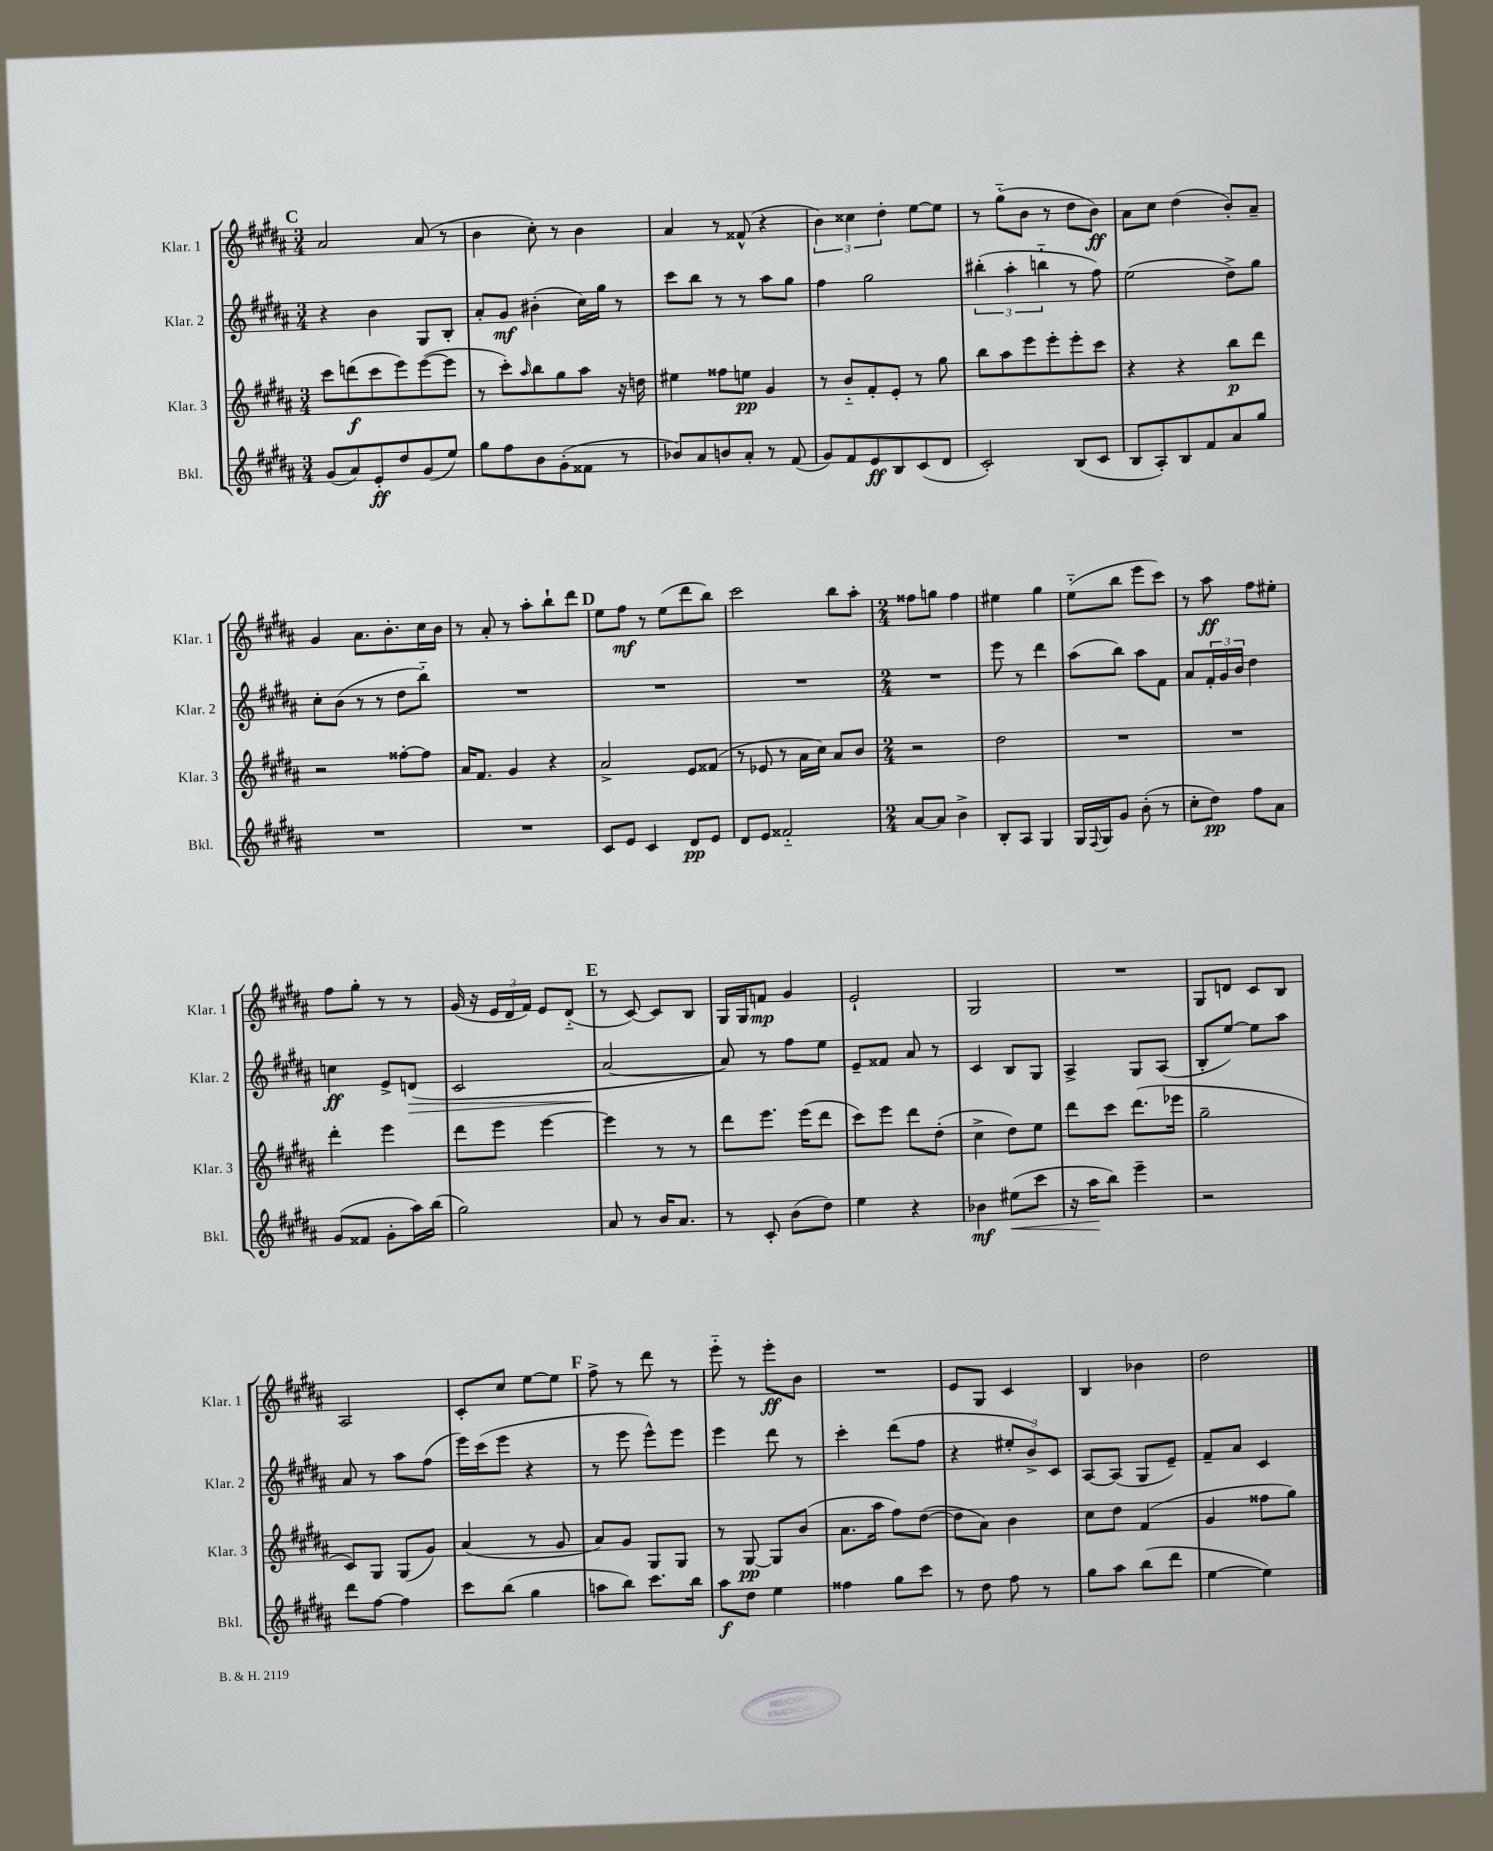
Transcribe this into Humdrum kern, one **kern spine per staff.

**kern	**kern	**kern	**kern
*staff4	*staff3	*staff2	*staff1
*clefG2	*clefG2	*clefG2	*clefG2
*k[f#c#g#d#a#]	*k[f#c#g#d#a#]	*k[f#c#g#d#a#]	*k[f#c#g#d#a#]
*M3/4	*M3/4	*M3/4	*M3/4
(8g#	8ccc#	4r	2a#
8a#)	(8ddd	.	.
8e'	8ccc#	4b	.
8dd#	8eee)	.	.
(8g#	([8eee	8G#	(8a#
8ee)	8eee]	8B'	8r
=	=	=	=
8gg#	8r	8a#'	4b
8ff#	8ccc#')	8g#	.
.	16qqaa#	.	.
8b	8bb	(4b#'	8cc#')
(8g#'	8gg#	.	8r
8f##	8aa#	16cc#)	4b
.	.	16gg#	.
8r	16r	8r	.
.	16dd	.	.
=	=	=	=
8b-)	4ee#	8ccc#	4a#
8a#	.	8bb	.
8b	8ff##	8r	8r
8a#'	8ee	8r	(8f##^^
8r	4g#	8aa#	4r
(8f#	.	8gg#	.
=	=	=	=
8g#)	8r	4ff#	6b)
8f#	8b'~	.	.
.	.	.	6cc##
8e	8f#'	2gg#	.
.	.	.	6dd#'
8B	8e'	.	.
(8c#	8r	.	[8ee
8d#	8gg#	.	8ee]
=	=	=	=
2c#')	8bb	(6bb#'	8r
.	8aa#	.	(8gg#'~
.	.	6aa#'	.
.	8eee	.	8b
.	.	6bb'~	.
.	8eee'	.	8r
(8B	8eee'	8r	8dd#
8c#	8ccc#	8ff#)	8b)
=	=	=	=
8B	4r	(2ee	8a#
8A#')	.	.	8cc#
8B	4r	.	(4dd#
8f#	.	.	.
8a#	8bb	8dd#^)	8b')
8gg#	8ddd#	8gg#	8a#~
=	=	=	=
2.r	2r	8cc#'	4g#
.	.	(8b	.
.	.	8r	8.a#
.	.	8r	.
.	.	.	8.b'
.	[8ff##'	8dd#	.
.	8ff##]	8bb'~)	16cc#
.	.	.	16b
=	=	=	=
2.r	16a#	2.r	8r
.	8.f#	.	.
.	.	.	8a#'
.	4g#	.	8r
.	.	.	8aa#'
.	4r	.	8bb`
.	.	.	8ddd#
=	=	=	=
8c#	2a#^	2.r	8ee
8e	.	.	8ff#
4c#	.	.	8r
.	.	.	(8ee
8d#	8e	.	8ddd#
8e	(8f##	.	8bb)
=	=	=	=
8d#	8r	2.r	2ccc#
8e	8e-	.	.
2f##'~	8r	.	.
.	16a#	.	.
.	16cc#)	.	.
.	8a#	.	8bb
.	8b	.	8aa#'
=	=	=	=
*M2/4	*M2/4	*M2/4	*M2/4
[8a#	2r	2r	8ff##
8a#]	.	.	8gg
4b^	.	.	4ff##
=	=	=	=
8B'	2dd#	8eee	4ee#
8A#	.	8r	.
4G#	.	4ddd#	4gg#
=	=	=	=
16G#	2r	(8aa#	(8ee'~
8qqF#	.	.	.
16G#	.	.	.
8g#	.	8bb)	8bb
(8b'	.	8aa#	8eee
8r	.	8f#	8ccc#)
=	=	=	=
8cc#'	2r	8a#	8r
8dd#)	.	24f#'	8aa#
.	.	24g#	.
.	.	24b	.
8ff#	.	4dd#	8ff#
8a#	.	.	8ee#'
=	=	=	=
(8g#	4ddd#'	4cc	8ff#
8f##	.	.	8gg#'
8g#'	4eee	8e^	8r
16aa#)	.	(8d	8r
(16bb	.	.	.
=	=	=	=
2gg#)	8ddd#	2c#	(16g#
.	.	.	16r
.	8eee	.	24e
.	.	.	24d#
.	.	.	24f#)
.	[4eee	.	8e
.	.	.	(8d#'~
=	=	=	=
8a#	4eee]	[2a#	8r
8r	.	.	[8c#)
16b	8r	.	8c#]
8.a#	.	.	.
.	8r	.	8B
=	=	=	=
8r	8ddd#	8a#])	16G#
.	.	.	16G#
8c#'	8.eee	8r	8f
(8b	.	8ff#	4g#
.	(16eee	.	.
8dd#)	8ddd#	8ee	.
=	=	=	=
4ee	8ccc#)	8e~	2e`
.	8eee	8f##	.
4r	8ddd#	8a#	.
.	(8dd#'	8r	.
=	=	=	=
4b-	4cc#^	4c#	2G#
(8ee#	8dd#)	8B	.
8ccc#	8ee	8G#	.
=	=	=	=
16r	8ddd#	4A#^	2r
16aa#	.	.	.
8bb)	8ccc#	.	.
4eee~	(8.ddd#	8G#	.
.	.	(8A#	.
.	16eee-	.	.
=	=	=	=
2r	2gg#~	8B'	8G#
.	.	[8ee)	8d
.	.	8ee]	8c#
.	.	8aa#	8B
=	=	=	=
8ddd#	8c#)	8a#	2A#
[8ff#	8G#	8r	.
4ff#]	(8G#	8aa#	.
.	8g#)	(8ff#	.
=	=	=	=
8ccc#	(4a#	16eee)	8c#'
.	.	(16ccc#	.
(8bb	.	8eee	8cc#
4gg#	8r	4r	[8ee
.	8g#	.	8ee]
=	=	=	=
8aa	8a#)	8r	8ff#^
8bb)	8g#	8eee	8r
8.ccc#	8G#	8eee^^)	8ddd#
.	8G#	8eee	8r
16bb	.	.	.
=	=	=	=
8aa#	8r	4eee	8eee'~
8dd#	[8G#	.	8r
4ee	8G#]	8ddd#	8eee'
.	(8b	8r	8b
=	=	=	=
4ff##	8.a#	4ccc#'	2r
.	16aa#	.	.
8gg#	8ff#)	(8ddd#	.
8ccc#	([8dd#	8ff#	.
=	=	=	=
8r	8dd#]	4r	8e
8dd#	8a#)	.	8G#
8ff#	4b	12ee#'	4c#
.	.	12b^)	.
8r	.	.	.
.	.	12c#	.
=	=	=	=
8gg#	8cc#	[8A#	4B
8aa#	8dd#	(8A#]	.
(8bb	(4f#	8G#	4b-
8ddd#	.	8e~)	.
=	=	=	=
[4ee	4g#	8f#~	2dd#
.	.	8a#	.
4ee])	8ff##	4c#	.
.	8gg#)	.	.
==	==	==	==
*-	*-	*-	*-
